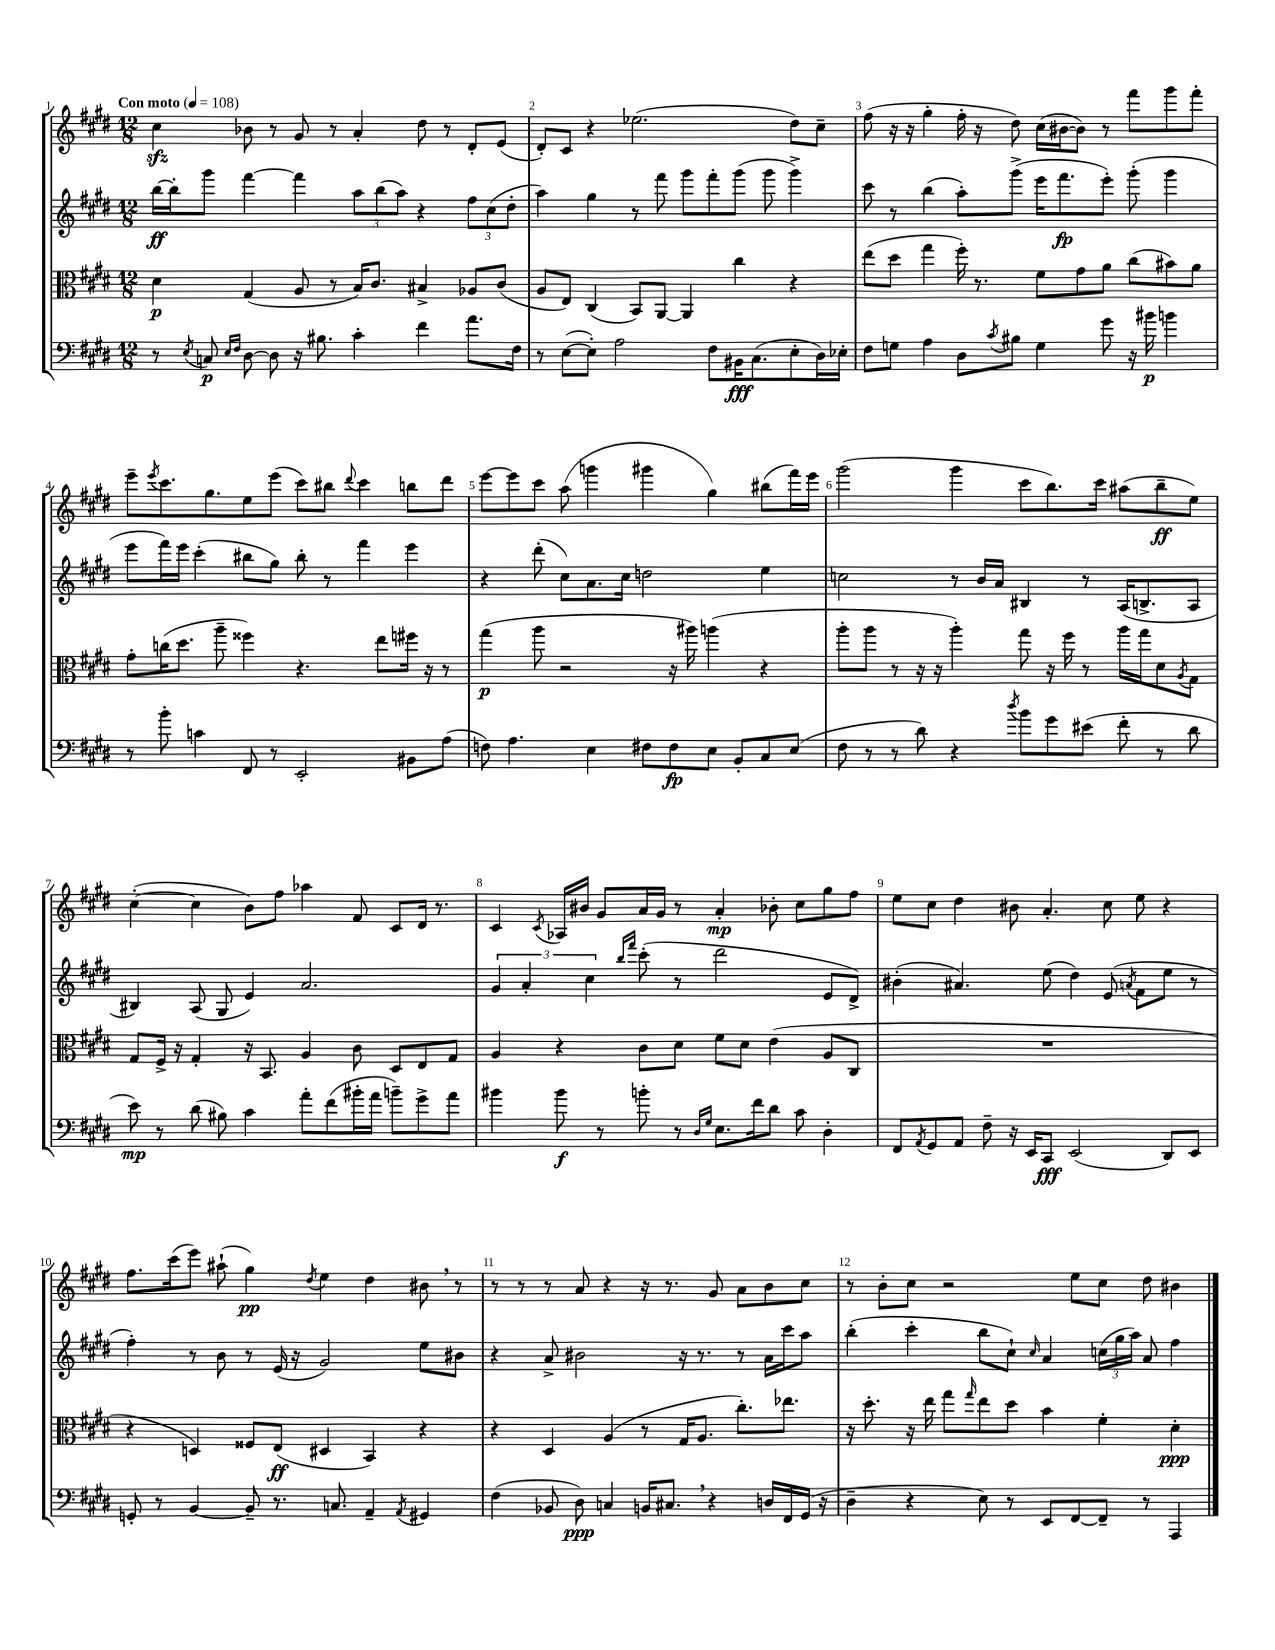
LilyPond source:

<<
\new StaffGroup <<
\new Staff = "s0" {
    \clef treble \key e \major \numericTimeSignature \time 12/8 \tempo "Con moto" 4 = 108
    cis''4\sfz bes'8 r8 gis'8 r8 a'4-. dis''8 r8 dis'8-. e'8( |
    dis'8-.) cis'8 r4 ees''2.( dis''8) cis''8-- |
    fis''8( r16 r16 gis''4-. fis''16-. r16 dis''8) cis''16( bis'16~ bis'8) r8 fis'''8 gis'''8 fis'''8-. |
    e'''8-- \acciaccatura { e'''8 } cis'''8. gis''8. e''8 e'''8( cis'''8) bis''8 \appoggiatura { dis'''8 } cis'''4 b''8 dis'''8 |
    e'''8~ e'''8 cis'''8 a''8( g'''4 gis'''4 gis''4) bis''8( fis'''16) e'''16 |
    gis'''2( gis'''4 cis'''8 b''8.) cis'''16 ais''8( b''8--\ff e''8) |
    cis''4~-.( cis''4 b'8) fis''8 aes''4 fis'8 cis'8 dis'16 r8. |
    cis'4 \acciaccatura { cis'8 } aes16 bis'16 gis'8 a'16 gis'16 r8 a'4-.\mp bes'8-. cis''8 gis''8 fis''8 |
    e''8 cis''8 dis''4 bis'8 a'4.-. cis''8 e''8 r4 |
    fis''8. cis'''16( e'''8) ais''8-!( gis''4\pp) \acciaccatura { dis''8 } e''4 dis''4 bis'8 \breathe r8 |
    r8 r8 r8 a'8 r4 r16 r8. gis'8 a'8 b'8 cis''8 |
    r8 b'8-. cis''8 r2 e''8 cis''8 dis''8 bis'4 \bar "|." |
}
\new Staff = "s1" {
    \clef treble \key e \major \numericTimeSignature \time 12/8
    b''16~\ff b''16-. gis'''8 fis'''4~ fis'''4 \tuplet 3/2 { a''8 b''8( a''8) } r4 \tuplet 3/2 { fis''8 cis''8( dis''8-. } |
    a''4) gis''4 r8 fis'''8 gis'''8 fis'''8-. gis'''8( gis'''8 gis'''4->) |
    cis'''8 r8 b''4( a''8-.) gis'''8->( e'''16 fis'''8.\fp e'''8-.) gis'''8-.( gis'''4 |
    e'''8 fis'''16) e'''16 cis'''4-.( bis''8 gis''8) bis''8-. r8 fis'''4 e'''4 |
    r4 dis'''8-.( cis''8) a'8. cis''16 d''2 e''4 |
    c''2 r8 b'16 a'16 bis4 r8 a16( b8.-> a8 |
    bis4) a8( gis8 e'4) a'2. |
    \tuplet 3/2 { gis'4 a'4-. cis''4 } \grace { b''16 fis'''16 } cis'''8-.( r8 dis'''2 e'8 dis'8->) |
    bis'4-.( ais'4.) e''8( dis''4) e'8( \acciaccatura { a'8 } fis'8 e''8 r8 |
    fis''4-.) r8 b'8 r8 e'16( r16 gis'2) e''8 bis'8 |
    r4 a'8-> bis'2 r16 r8. r8 a'16 cis'''16 a''8 |
    b''4-.( cis'''4-. b''8 cis''8-!) \grace { cis''16 } a'4 \tuplet 3/2 { c''16( gis''16 a''16) } a'8 fis''4 \bar "|." |
}
\new Staff = "s2" {
    \clef alto \key e \major \numericTimeSignature \time 12/8
    dis'4\p gis4( a8 r8 b16) cis'8. bis4-> aes8 cis'8( |
    a8 e8) cis4( b,8) a,8~ a,4 cis''4 r4 |
    e''8( dis''8 gis''4 fis''16-.) r8. fis'8 gis'8 a'8 cis''8( bis'8) a'8 |
    gis'8-. c''16( dis''8. a''8-- fisis''4) r4. e''8 fis''16 r16 r8 |
    gis''4\p( a''8 r2 r16 ais''16) a''4( r4 |
    a''8-. a''8 r8 r16 r16 a''4-.) gis''8 r16 fis''16 r8 a''16 gis''16 dis'8 \acciaccatura { a8 } gis8 |
    gis8 fis16-> r16 gis4-. r16 b,8. a4 cis'8 dis8 e8 gis8 |
    a4 r4 cis'8 dis'8 fis'8 dis'8 e'4( a8 cis8 |
    R1. |
    r4 d4) fisis8 e8\ff( dis4 b,4) r4 |
    r4 dis4 a4( r8 gis16 a8. cis''8.-.) ees''8. |
    r16 dis''8.-. r16 e''16 gis''8 \grace { gis''16 } e''8 dis''8 b'4 fis'4-. dis'4-.\ppp \bar "|." |
}
\new Staff = "s3" {
    \clef bass \key e \major \numericTimeSignature \time 12/8
    r8 \acciaccatura { e8 } c8\p \grace { e16 fis16 } dis8~ dis8 r16 bis8. cis'4-. fis'4 a'8. fis16 |
    r8 e8~( e8-.) a2 fis8 bis,16\fff cis8.( e8-. dis16) ees16-. |
    fis8 g8 a4 dis8 \acciaccatura { cis'8 } bis8 g4 gis'8 r16 bis'16\p b'4 |
    r8 b'8-. c'4 fis,8 r8 e,2-. bis,8 a8( |
    f8) a4. e4 fis8 fis8\fp e8 b,8-. cis8 e8( |
    fis8 r8 r8 dis'8) r4 \acciaccatura { dis''8 } b'8 gis'8 eis'8( fis'8-. r8 dis'8 |
    e'8\mp) r8 dis'8( bis8) cis'4 a'8-. fis'8( bis'16-. a'16 b'8--) gis'8-> a'8 |
    bis'4 bis'8\f r8 b'8-. r8 \grace { dis16 gis16 } e8. fis'16 dis'8 cis'8 dis4-. |
    fis,8 \acciaccatura { a,8 } gis,8 a,8 fis8-- r16 e,16 cis,8\fff e,2( dis,8) e,8 |
    g,8-. r8 b,4~ b,8-- r8. c8. a,4-- \acciaccatura { a,8 } gis,4 |
    fis4( bes,8 dis8\ppp) c4 b,16 cis8. \breathe r4 d16 fis,16 gis,16( r16 |
    dis4-- r4 e8) r8 e,8 fis,8~ fis,8-- r8 a,,4 \bar "|." |
}
>>
>>
\layout { \context { \Score \override BarNumber.break-visibility = ##(#f #t #t) barNumberVisibility = #all-bar-numbers-visible } }
